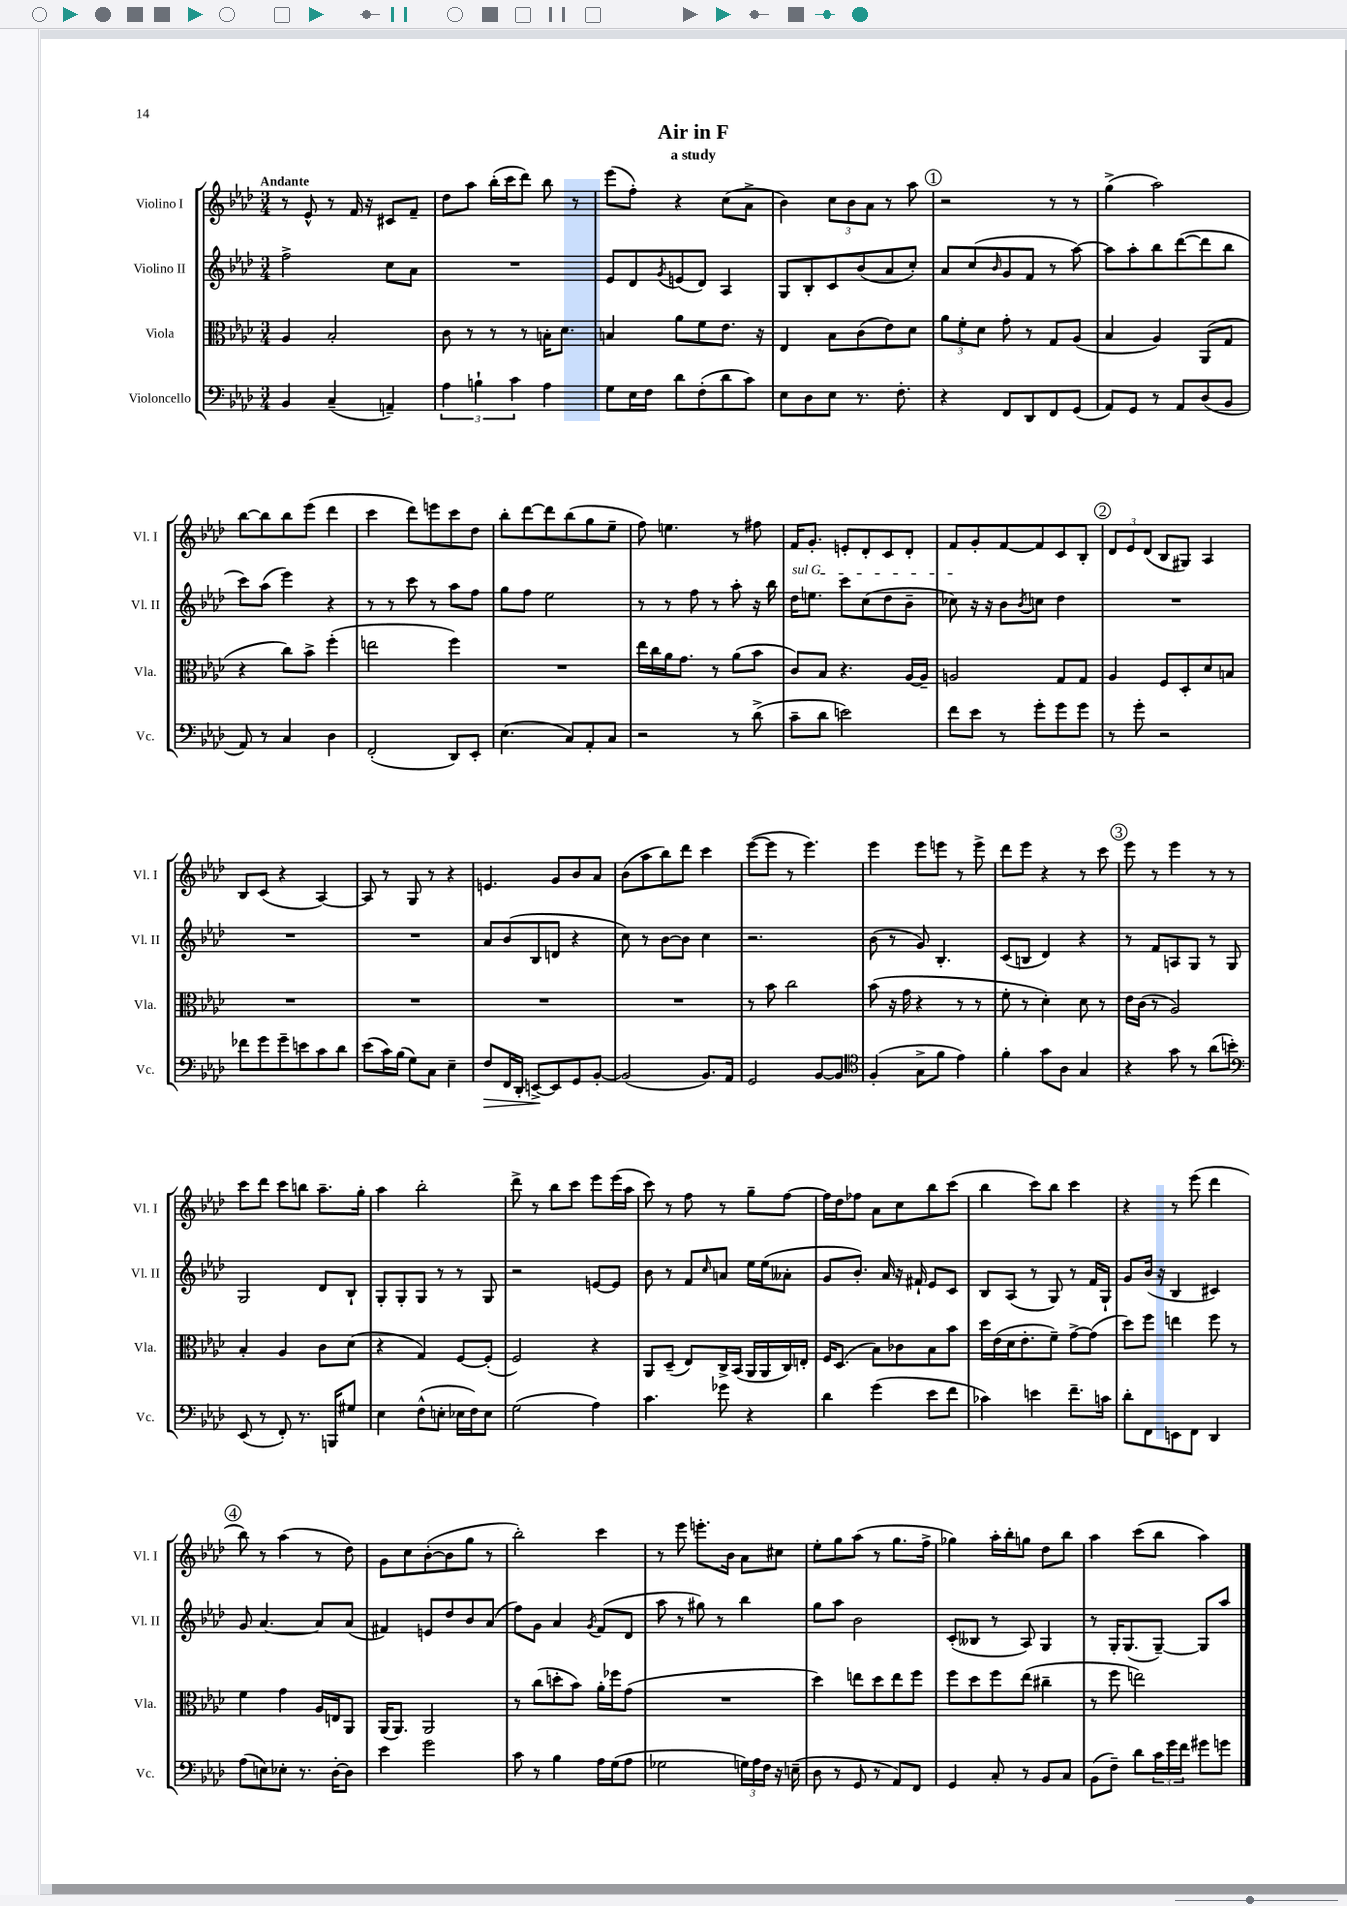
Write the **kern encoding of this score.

**kern	**dynam	**kern	**kern	**kern
*part4	*part4	*part3	*part2	*part1
*staff4	*staff4	*staff3	*staff2	*staff1
*I"Violoncello	*	*I"Viola	*I"Violino II	*I"Violino I
*I'Vc.	*	*I'Vla.	*I'Vl. II	*I'Vl. I
*clefF4	*	*clefC3	*clefG2	*clefG2
*k[b-e-a-d-]	*	*k[b-e-a-d-]	*k[b-e-a-d-]	*k[b-e-a-d-]
*M3/4	*	*M3/4	*M3/4	*M3/4
=1	=1	=1	=1	=1
!	!	!	!	!LO:TX:a:B:t=Andante
4BB-/	.	4A-/	2ff^\	8r
.	.	.	.	8e-^^/
(4C~/	.	2B-'/	.	8r
.	.	.	.	16f/
.	.	.	.	16r
4AAn~/)	.	.	8cc\L	8c#X/L
.	.	.	8a-\J	8f~/J
=2	=2	=2	=2	=2
6A-\	.	8c\	2.r	8dd-\L
.	.	8r	.	8aa-\J
6Bn`\	.	.	.	.
.	.	8r	.	(16bb-'\LL
.	.	.	.	16ccc\J
6c\	.	.	.	.
.	.	8r	.	8ddd-\J)
4A-\	.	16Bn'\KL	.	8bb-\
.	.	8.d-\J	.	.
.	.	.	.	8r
=3	=3	=3	=3	=3
8G\L	.	4Bn/	8e-/L	(8eee-\L
16E-\L	.	.	8d-/	8ff'\J)
16F\JJ	.	.	.	.
.	.	.	8qg/	.
8d-\L	.	8a-\L	(8en/	4r
(8F'\	.	8f\	8d-/J)	.
8d-\	.	8.e-\J	4A-/	(8cc\L
8c\J)	.	.	.	8a-^\J
.	.	16r	.	.
=4	=4	=4	=4	=4
8E-\L	.	4E-/	8G/L	4b-\)
8D-\	.	.	8B-'/	.
8E-\J	.	8B-\L	8c/	12cc\L
.	.	.	.	12b-\
8.r	.	(8c\	(8b-/	.
.	.	.	.	12a-\J
.	.	8e-\)	8a-/	8r
8.F'\	.	.	.	.
.	.	8d-\J	8cc'/J)	8aa-\
!!LO:REH:place=s1:t=1
=5	=5	=5	=5	=5
4r	.	12a-\L	8a-/L	2r
.	.	12f'\	.	.
.	.	.	(8cc/	.
.	.	12d-\J	.	.
.	.	.	16qqb-/	.
8FF/L	.	8g'\	8g/	.
8DD-/	.	8r	8f/J	.
8FF/	.	8G/L	8r	8r
(8GG/J	.	(8A-/J	[8aa-\)	8r
=6	=6	=6	=6	=6
8AA-/L)	.	4B-/	8aa-\L]	(4gg^\
8GG/J	.	.	8aa-'\	.
8r	.	4A-/)	8bb-\	2aa-\)
8AA-/L	.	.	([8ddd-\	.
(8D-/	.	(8AA-/L	8ddd-\]	.
8BB-/J	.	8G/J	8bb-\J	.
!!LO:LB:g=z
=7	=7	=7	=7	=7
8AA-/)	.	4r	8ccc\L)	[8bb-\L
8r	.	.	(8aa-\J	8bb-\]
4C/	.	8cc\L)	4eee-\)	8bb-\
.	.	8b-^\J	.	(8eee-\J
4D-\	.	(4ff'\	4r	4ddd-\
=8	=8	=8	=8	=8
(2FF'/	.	2een\	8r	4ccc\
.	.	.	8r	.
.	.	.	8ccc\	8ddd-\L)
.	.	.	8r	8eeen\
8DD-/L)	.	4ff\)	8aa-\L	8ccc\
8EE-'/J	.	.	8ff\J	8dd-\J
=9	=9	=9	=9	=9
(4.E-\	.	2.r	8gg\L	8bb-'\L
.	.	.	8ff\J	[8ddd-\
.	.	.	2ee-\	8ddd-\]
8C/L)	.	.	.	(8bb-\
8AA-'/	.	.	.	8gg\
8C/J	.	.	.	8ee-~\J
=10	=10	=10	=10	=10
2r	.	16ee-\LL	8r	8ff\)
.	.	16cc\	.	.
.	.	16a-\J	8r	4.een\
.	.	8.g\J	.	.
.	.	.	8ff\	.
.	.	8r	8r	.
8r	.	(8a-\L	8aa-'\	8r
(8d-^\	.	8b-\J	16r	8ff#X\
.	.	.	16bb-\	.
=11	=11	=11	=11	=11
!	!	!	!LO:TX:a:i:t=sul G	!
8c~\L	.	8c/L)	16dd-\KL	16f/KL
.	.	.	8.een\J	8.g'/J
8d-\J	.	8B-/J	.	.
2en\)	.	4.r	8ccc\L	8en'/L
.	.	.	(8cc\	8d-'/
.	.	.	8dd-\	8c/
.	.	[16A-/LL	8b-~\J	8d-'/J
.	.	16A-~/JJ]	.	.
=12	=12	=12	=12	=12
8f\L	.	2An/	8cc-X\)	8f/L
8e-\J	.	.	16r	8g'/
.	.	.	16r	.
8r	.	.	8b-\L	[8f/
.	.	.	8qb-/	.
8g'\L	.	.	8ccn\J	8f/]
8g\	.	8G/L	4dd-\	8c/
8g\J	.	8G/J	.	8B-'/J
!!LO:REH:place=s1:t=2
=13	=13	=13	=13	=13
8r	.	4A-/	2.r	12d-/L
.	.	.	.	12e-/
8g'\	.	.	.	.
.	.	.	.	(12d-/J
2r	.	8F/L	.	8B-/L
.	.	8D-'/	.	8G#X/J)
.	.	8d-/	.	4A-/
.	.	8Bn/J	.	.
!!LO:LB:g=z
=14	=14	=14	=14	=14
8f-X\L	.	2.r	2.r	8B-/L
8g\	.	.	.	(8c/J
8g~\	.	.	.	4r
8en\	.	.	.	.
8c\	.	.	.	[4A-/)
8d-\J	.	.	.	.
=15	=15	=15	=15	=15
(8e-\L	.	2.r	2.r	8A-/]
16c\L)	.	.	.	8r
(16B-\JJ	.	.	.	.
8G\L)	.	.	.	8G/
8C\J	.	.	.	8r
4E-~\	.	.	.	4r
=16	=16	=16	=16	=16
!	!LO:HP:b	!	!	!
8F/L	>	2.r	8a-/L	4.en/
16FF/L	.	.	(8b-/	.
16DD-'/JJ	.	.	.	.
[8EEn^/L	.	.	8B-/	.
8EE/]	]	.	8dn/J	8g/L
8GG/	.	.	4r	8b-/
[8BB-'/J	.	.	.	8a-/J
=17	=17	=17	=17	=17
(2BB-/]	.	2.r	8cc\)	(8b-\L
.	.	.	8r	8aa-\
.	.	.	[8b-\L	8bb-\)
.	.	.	8b-\J]	8ddd-\J
8.BB-/L)	.	.	4cc\	4ccc\
16AA-/Jk	.	.	.	.
=18	=18	=18	=18	=18
2GG/	.	8r	2.r	([8eee-\L
.	.	8b-\	.	8eee-\J]
.	.	2cc\	.	8r
.	.	.	.	4.eee-\)
[8BB-/L	.	.	.	.
8BB-/J]	.	.	.	.
=19	=19	=19	=19	=19
*clefC4	*	*	*	*
(4F'/	.	(8b-\	(8b-\	4eee-\
.	.	16r	8r	.
.	.	16g\	.	.
8G^\L	.	4r	8g/)	8eee-\L
8f\J	.	.	4.B-'/	8eeen\J
4e-\)	.	8r	.	8r
.	.	8r	.	8eee^\
=20	=20	=20	=20	=20
4f'\	.	8f'\	(8c/L	8ddd-\L
.	.	8r	8Bn/J	8eee-\J
8g\L	.	4d-'\)	4d-/)	4r
8A-\J	.	.	.	.
4G/	.	8d-\	4r	8r
.	.	8r	.	8ccc\
!!LO:REH:place=s1:t=3
=21	=21	=21	=21	=21
4r	.	16e-\LL	8r	8eee-\
.	.	(16c\JJ	.	.
.	.	8r	8f/L	8r
8g\	.	2A-/)	8An/	4eee-\
8r	.	.	8G/J	.
(8a-\L	.	.	8r	8r
8bn'\J)	.	.	8G/	8r
!!LO:LB:g=z
=22	=22	=22	=22	=22
*clefF4	*	*	*	*
(8EE-/	.	4B-'/	2G/	8ccc\L
8r	.	.	.	8ddd-\J
8FF'/)	.	4A-/	.	8ccc\L
8.r	.	.	.	8bbn\J
.	.	8c\L	8d-/L	8.aa-~\L
16BBBn/KL	.	.	.	.
8G#X/J	.	(8d-\J	8B-`/J	.
.	.	.	.	16gg'\Jk
=23	=23	=23	=23	=23
4E-\	.	4r	8G'/L	4aa-\
.	.	.	8G'/	.
(8F^^\L	.	4G/)	8G/J	2bb-'\
8En'\J	.	.	8r	.
16E-X\LL	.	[8F/L	8r	.
16F\J)	.	.	.	.
8E-\J	.	(8F'/J]	8G/	.
=24	=24	=24	=24	=24
(2G\	.	2F/)	2r	8ddd-^\
.	.	.	.	8r
.	.	.	.	8bb-\L
.	.	.	.	8ccc\J
4A-\)	.	4r	[8en/L	8eee-\L
.	.	.	8e/J]	(16eee-\L
.	.	.	.	16aa-\JJ
=25	=25	=25	=25	=25
4.c\	.	8AA-/L	8b-\	8ccc\)
.	.	(8D-~/J	8r	8r
.	.	8E-/L)	8f/L	8ff\
.	.	.	16qqcc/	.
8g-X\	.	16C^/L	8an/J	8r
.	.	(16BB-/JJ	.	.
4r	.	16AA-/LL	16ee-\LL	8gg~\L
.	.	16AA-/	(16ee-\J	.
.	.	16C/)	8a--X'\J	[8ff\J
.	.	16En'/JJ	.	.
=26	=26	=26	=26	=26
4d-\	.	16F/KL	8g/L	16ff\LL]
.	.	(8.D-/J	.	16dd-\J
.	.	.	8.b-'/J)	8ff-X\J
(4g\	.	8B-\L)	.	8a-\L
.	.	.	16a-/	.
.	.	8c-X\	16r	8cc\
.	.	.	16f#X`/	.
8e-\L	.	8B-\	8e-/L	8bb-\
8f\J	.	8b-\J	8c/J	(8ccc\J
=27	=27	=27	=27	=27
4c-X\)	.	16dd-\LL	8B-/L	4bb-\
.	.	(16e-\	.	.
.	.	16d-\J	(8A-/J	.
.	.	8.e-'\	.	.
4en\	.	.	8r	8ccc\L)
.	.	8f~\J)	8G/)	8bb-\J
8.f~\L	.	[8g^\L	8r	4ccc\
.	.	(8g\J]	16f/LL	.
16cn\Jk	.	.	16G`/JJ	.
=28	=28	=28	=28	=28
8d-'\L	.	8dd-\L)	8g/L	4r
8FF\	.	8ff\J	(16b-/Jk	.
.	.	.	16r	.
8EEn\	.	4een\	4B-/	8r
8FF\J	.	.	.	(8eee-\
4DD-/	.	8ff\	4c#X/)	4ddd-\
.	.	8r	.	.
!!LO:LB:g=z
!!LO:REH:place=s1:t=4
=29	=29	=29	=29	=29
(8A-\L	.	4f\	8g/	8bb-\)
8En\)	.	.	[4.a-/	8r
8E-X'\J	.	4g\	.	(4aa-\
8.r	.	.	.	.
.	.	16A-/LL	8a-/L]	8r
[16D-'\KL	.	16En/J	.	.
8D-\J]	.	8AA-/J	(8a-/J	8dd-\)
=30	=30	=30	=30	=30
4e-\	.	(16AA-/KL	4f#X/)	8g\L
.	.	8.AA-/J)	.	.
.	.	.	.	8cc\
2g\	.	2AA-/	8en/L	([8b-'\
.	.	.	8dd-/	8b-\]
.	.	.	8b-/	8gg\J
.	.	.	(8a-/J	8r
=31	=31	=31	=31	=31
8c\	.	8r	8ff\L)	2bb-'\)
8r	.	(8cc\L	8g\J	.
4B-\	.	8ddn'\	4a-/	.
.	.	8b-\J)	.	.
.	.	.	8qg/	.
16A-\LL	.	16a-'\LL	(8f/L	4ccc\
(16G\J	.	16ff-X\J	.	.
8A-\J	.	(8g\J	8d-/J	.
=32	=32	=32	=32	=32
2G-X\	.	2.r	8aa-\	8r
.	.	.	8r	8eee-\
.	.	.	8gg#X\)	8.eeen'\L
.	.	.	8r	.
.	.	.	.	16b-\Jk
24Gn\LL)	.	.	4bb-\	8a-\L
24A-\	.	.	.	.
24F\JJ	.	.	.	.
16r	.	.	.	8cc#X\J
(16En~\	.	.	.	.
=33	=33	=33	=33	=33
8D-\	.	4dd-\)	8gg\L	8ee-'\L
8r	.	.	8aa-\J	8gg\
8GG/	.	8een\L	2b-\	(8aa-\J
8r	.	8dd-\	.	8r
8AA-/L)	.	8ee\	.	8.gg\L
8FF/J	.	8ff\J	.	.
.	.	.	.	16ff^\Jk
=34	=34	=34	=34	=34
4GG/	.	8ff\L	(8c'/L	4gg-X\)
.	.	8dd-\	8B--X/J	.
8C'/	.	8ff\	8r	16aa-'\LL
.	.	.	.	16bb-'\J
8r	.	(8ee-\J	8A-/)	8ggn\J
8BB-/L	.	4cc#X~\	4G/	8dd-\L
8C/J	.	.	.	8bb-\J
=35	=35	=35	=35	=35
(8BB-\L	.	8r	8r	4aa-\
8F~\J)	.	8ff\	16G'/KL	.
.	.	.	(8.G/	.
8d-\L	.	2een\)	.	(8ccc\L
24c\L	.	.	[8G~/J)	8bb-\J
24g\	.	.	.	.
24f\JJ	.	.	.	.
8g#X\L	.	.	8G/L]	4aa-\)
8gn\J	.	.	8aa-/J	.
==	==	==	==	==
*-	*-	*-	*-	*-
